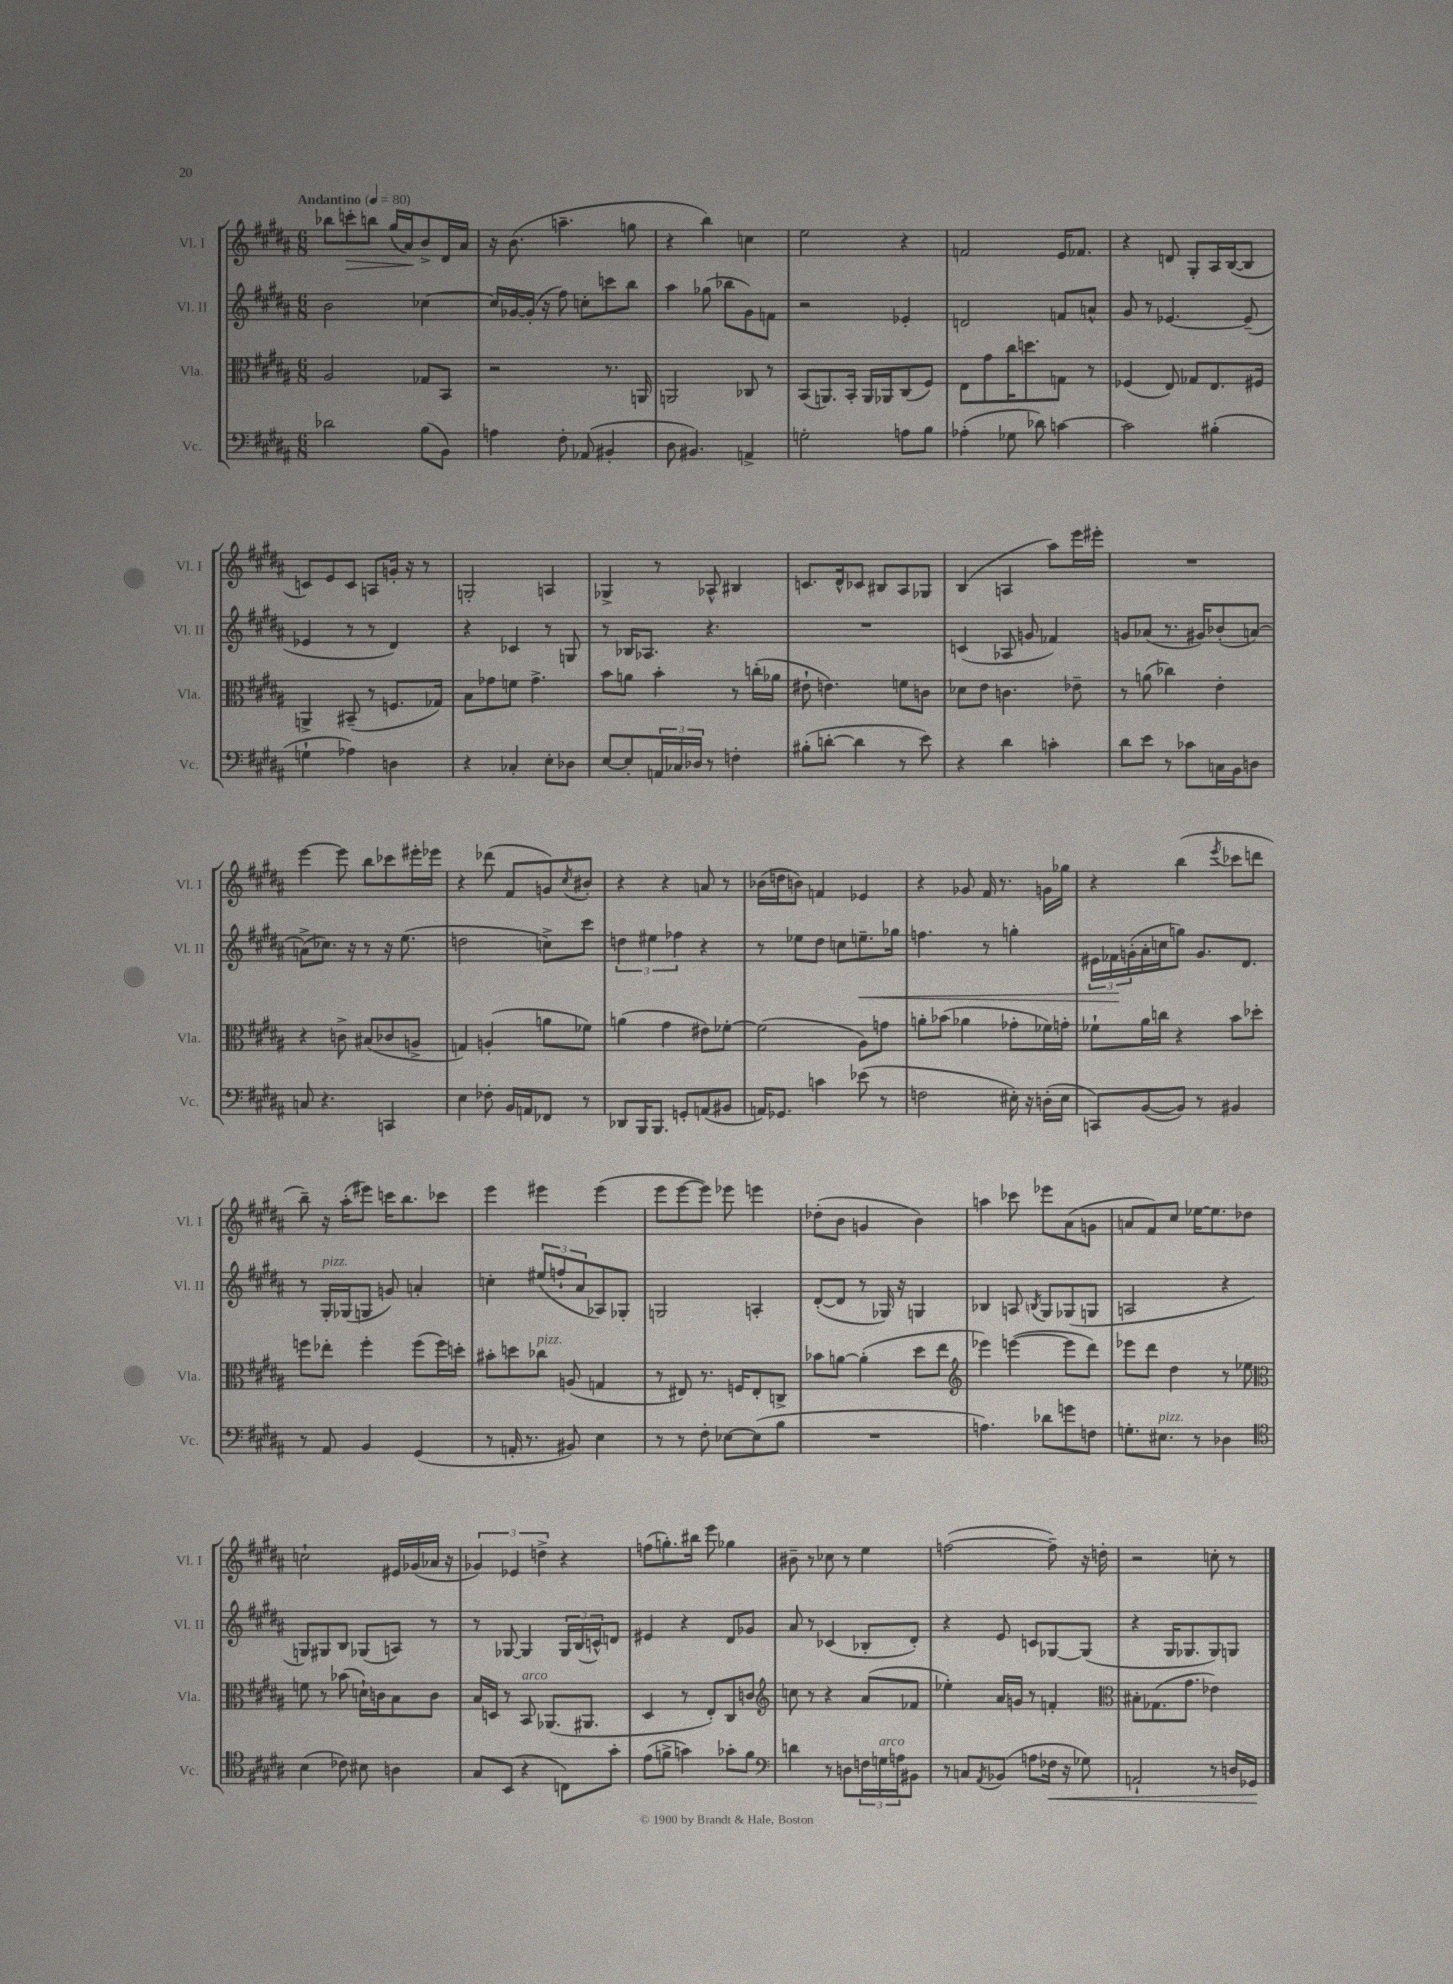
<<
\new StaffGroup <<
\new Staff = "s0" \with { instrumentName = "Vl. I" shortInstrumentName = "Vl. I" } {
    \clef treble \key b \major \numericTimeSignature \time 6/8 \tempo "Andantino" 4 = 80
    bes''8 c'''8-.\> b''8 gis''16( ais'16\!) b'8-> dis'16 ais'16 |
    r16 b'8.( a''4.-- g''8 |
    r4 b''4) c''4 |
    e''2 r4 |
    f'2 e'16 fes'8. |
    r4 d'8 gis8-. ais16 b16~( b8 |
    c'8) e'8 c'8 a8 g'16-. r16 r8 |
    g2-. a4 |
    ges4-> r8 aes8-^ bis4 |
    c'8. dis'16-^ ces'8 bis8 ais8 ges8 |
    b4( a4 ais''8) e'''16 eis'''16-. |
    R2. |
    e'''4~ e'''8 b''8 ces'''8 eis'''16-. ees'''16 |
    r4 des'''8( fis'8 g'8) \acciaccatura { cis''8 } bis'8-. |
    r4 r4 a'8 r8 |
    bes'16( d''16 b'8) f'4 ees'4 |
    r4 ges'8 fis'16 r8. g'16 ges''16 |
    r4 b''4( \acciaccatura { e'''8 } ces'''8 d'''8 |
    b''8--) r16 ais''16-.( eis'''8) c'''16 b''8. ces'''8 |
    e'''4 eis'''4 eis'''4( |
    e'''8 e'''8~ e'''8) ees'''8 e'''4 |
    des''8-.( b'8 g'4 b'4) |
    a''4 ces'''8 ees'''8 ais'8( g'8 |
    a'8 fis'8) cis''8 ees''16~ ees''8. des''8 |
    c''2-! eis'16 ges'16( aes'16 r16 |
    \tuplet 3/2 { ges'4) ees'4 d''4-> } r4 |
    f''8( g''8.-.) bis''16 e'''8 ges''4 |
    bis'8-- r8 ces''8 r8 e''4 |
    f''2~( f''8--) r16 d''16-. |
    r2 c''8-. r8 \bar "|." |
}
\new Staff = "s1" \with { instrumentName = "Vl. II" shortInstrumentName = "Vl. II" } {
    \clef treble \key b \major \numericTimeSignature \time 6/8
    b'2 ces''4~ |
    ces''16 ges'16~ ges'16-.( r16 fis''8) c''8-. c'''8 b''8 |
    ais''4 ges''8( bes''8 gis'8) f'8 |
    r2 ees'4-. |
    d'2 f'8 a'8-^ |
    gis'8 r8 ees'4.~ ees'8--( |
    ees'4 r8 r8 dis'4) |
    r4 ces'4 r8 g8 |
    r8 bes16 aes8. r4. |
    R2. |
    c'4( aes8 g'8 fes'4) |
    g'8 aes'8( r8. gis'16) bes'8-.( a'8~) |
    a'8->( ces''8.) r16 r8 r16 e''8.( |
    d''2 c''8->) cis'''8 |
    \tuplet 3/2 { d''4 eis''4 fes''4 } r4 |
    r8 ees''8 dis''8 c''8 e''8.--\< ges''16 |
    f''4. r8 g''4-. |
    \tuplet 3/2 { eis'16 fes'16\! g'16-.( } ais'16-. c''16 g''8) g'8. dis'8. |
    r8 gis16-.^\markup { \italic "pizz." } ges16( g8 g'8) a'4-. |
    c''4-. \tuplet 3/2 { eis''8( f''8-! ais'8 } aes8) ges8-. |
    g2 a4-. |
    dis'8~-.( dis'8 r8 ges16) r16 g4 |
    bes4 a8 \acciaccatura { b8 } gis8 ges8( g8 |
    a2 r4 |
    g8) gis8 b8 ges8( a8) r8 |
    r8 ges8~ ges4 \tuplet 3/2 { ges16 b16( c'16-^) } d'8 |
    eis'4 r4 dis'8 ges'8 |
    ais'8 r8 ces'4( bes8-. dis'8-.) |
    r4 e'8 c'8 ges8~ ges8( |
    r4 gis16 ges8. ges8) g8 \bar "|." |
}
\new Staff = "s2" \with { instrumentName = "Vla." shortInstrumentName = "Vla." } {
    \clef alto \key b \major \numericTimeSignature \time 6/8
    ais2 ges8 b,8 |
    r2 r8. a,16 |
    a,2 ces8 r8 |
    b,8( a,8.) b,16-. a,16 aes,16 cis8( fis8) |
    e8 gis'8 cis''16 d''8. g8 r8 |
    fes4( e8) ges8 e8. fis16 |
    a,4-> bis,8--( r8 f8. ges16) |
    b8 ges'8 f'8 ges'4.-> |
    b'8 a'8 b'4-. r8 c''16-.( aes'16 |
    eis'8-! e'4.) f'8 c'8 |
    des'8 e'8 c'4. ees'8-- |
    r8 a'8( ces''4) e'4-. |
    r4 c'8-> bis8( ces'8 a8-> |
    g4) a4-.( a'8 fes'8) |
    a'4( gis'4 eis'8) fes'8~-. |
    fes'2( ais8) g'8 |
    a'8-. bes'8( aes'4 ges'8-. fes'16) g'16-. |
    fes'8-! ais'16 c''16 r4 b'8 des''8-. |
    f''8 ees''8-. f''4-. f''8( f''16) d''16-. |
    bis'8-. d''8 ces''8^\markup { \italic "pizz." } a8( g4 |
    r8 eis8) r8. f16 eis8-. c8-> |
    bes'8 a'8~ a'4-.( dis''8 e''8 |
    \clef treble ees'''4) e'''4~( e'''8 dis'''8) |
    ees'''8 dis'''8 dis''4 r8 ees''8 |
    \clef alto f'8 r8 bes'8( d'16-!) c'16 b8 c'8 |
    b16 d16 r8 b,8^\markup { \italic "arco" } aes,8.( ais,8. |
    dis4 r8 e8-.) cis8 c'8 |
    \clef treble c''8 r8 r4 ais'8( fes'8 |
    ees''4-.) ais'16 g'16 r8 f'4-. |
    \clef alto bis8-. ges8.( gis'8. ees'4) \bar "|." |
}
\new Staff = "s3" \with { instrumentName = "Vc." shortInstrumentName = "Vc." } {
    \clef bass \key b \major \numericTimeSignature \time 6/8
    des'2 b8( b,8) |
    a4 fis8-. aes,8( bis,4-. |
    dis8 bis,4.) a,4-> |
    g2-. a8 b8 |
    aes4-.( ges8 des'8) c'4~ |
    c'2 bis4-.( |
    g4-! aes4) d4 |
    r4 ces4-. e8-. des8 |
    e8~ e8-. \tuplet 3/2 { a,16 ces16 des16 } r8 f4-. |
    bis8-.( d'8~-. d'4 r8 e'8) |
    r4 dis'4 c'4-. |
    dis'8 e'8 r8 ces'8 c16 b,16 d8 |
    c8 r4. c,4 |
    e4 fes8-. b,16 a,16 fes,8 r8 |
    des,8 b,,16 b,,8. g,8-. a,8( bis,8 |
    a,16) ges,8. c'4 ees'8( r8 |
    f2 eis16-.) r16 d16-.( eis16 |
    c,8) b,8~( b,8) r8 bis,4 |
    r8 ais,8 b,4 gis,4( |
    r8 a,16-. r8. bis,8) e4 |
    r8 r8 fis8-. ees8~ ees8( b8 |
    R2. |
    a4.) des'8 g'8 f8 |
    g8.-. eis8.^\markup { \italic "pizz." } r8 des4 |
    \clef tenor b4( ces'8) bis8 a4 |
    gis8 b,8( r4 c8) gis'8-. |
    e'8( f'8-> g'4) ges'8-. f'8 |
    \clef bass d'4 r8 d8 \tuplet 3/2 { f16 g16^\markup { \italic "arco" } a16 } bis,8 |
    r8 c8 \acciaccatura { ais,8 } bes,8( a8 fes16\< r16 ges8) |
    a,2-! r8 d16 ges,16\! \bar "|." |
}
>>
>>
\layout { \context { \Score \remove "Bar_number_engraver" } }
